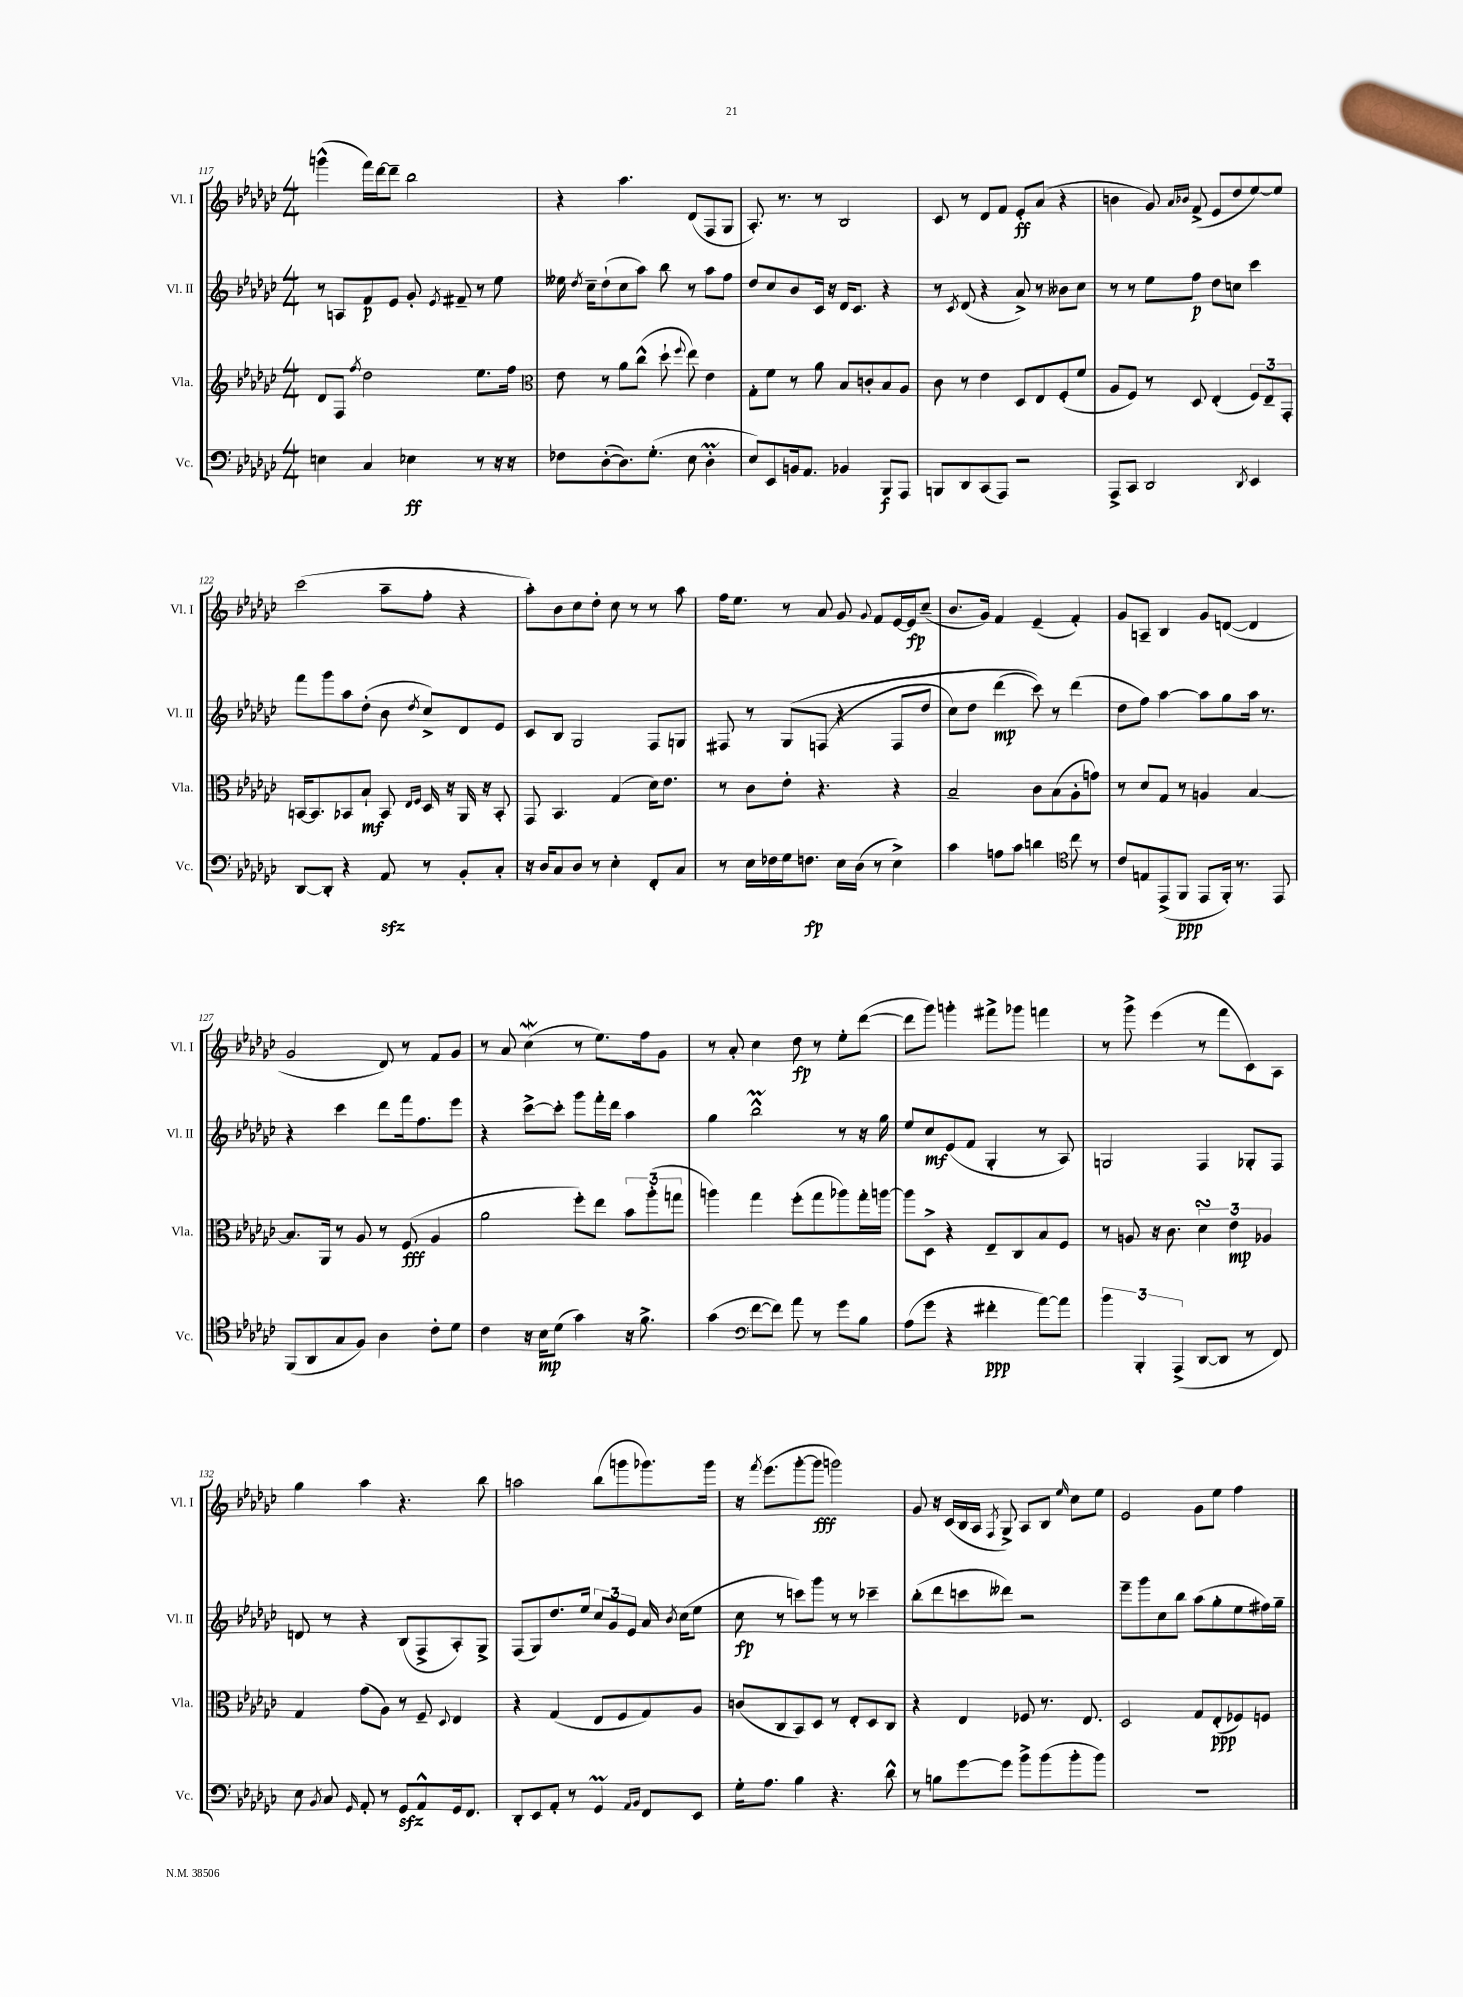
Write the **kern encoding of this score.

**kern	**kern	**kern	**kern
*staff4	*staff3	*staff2	*staff1
*clefF4	*clefG2	*clefG2	*clefG2
*k[b-e-a-d-g-c-]	*k[b-e-a-d-g-c-]	*k[b-e-a-d-g-c-]	*k[b-e-a-d-g-c-]
*M4/4	*M4/4	*M4/4	*M4/4
4E	8d-	8r	(4ggg^^
.	8F	8A	.
.	8qff	.	.
4C-	2dd-	8f	16fff)
.	.	.	[16ddd-
.	.	8e-	8ddd-~]
4E-	.	8g-'	2bb-
.	.	8qe-	.
.	.	8f#~	.
8r	8.ee-	8r	.
16r	.	8ee-	.
16r	16ff	.	.
=	=	=	=
*	*clefC3	*	*
8F-	8e-	16ee--	4r
.	.	8qdd-	.
.	.	16cc-~	.
([8D-'	8r	(8dd-`	.
8.D-])	8a-	8cc-	4.aa-
.	(8cc-^^	8aa-)	.
(8.G-'	.	.	.
.	8dd-`	8bb-	.
.	8qqff	.	.
8E-	8ee-)	8r	(8d-
4D-'	4e-	8aa-	8F
.	.	8ff	8G-
=	=	=	=
8E-)	8G-'	8dd-	8.A-')
8EE-	8f	8cc-	.
.	.	.	8.r
16BB	8r	8b-	.
8.AA-	.	.	.
.	8a-	16c-	8r
.	.	16r	.
4BB-	8B-	16d-	2B-
.	.	8.c-	.
.	8c'	.	.
8BBB-	8B-	4r	.
8AAA-	8A-	.	.
=	=	=	=
8BBB	8c-	8r	8c-
.	.	8qc-	.
8DD-	8r	(8d-	8r
(8CC-	4e-	4r	8d-
8AAA-)	.	.	8f
2r	8D-	8a-^)	8e-'
.	8E-	8r	(8a-
.	(8F'	8b--	4r
.	8f	8cc-	.
=	=	=	=
8AAA-^	8A-	8r	4b
8CC-	8F)	8r	.
2DD-	8r	8ee-	8g-)
.	.	.	16qqa-
.	.	.	16qqb-
.	8D-	8ff	(8f^
.	(4E-'	8dd-	8e-
.	.	8cc	8dd-
8qDD-	.	.	.
4EE-	12F)	4ccc-	[8ee-)
.	12E-~	.	.
.	.	.	8ee-]
.	12GG-'	.	.
=	=	=	=
[8DD-	[16BB	8fff	(2ccc-
.	8.BB]	.	.
8DD-']	.	8ggg-	.
4r	8BB-	8aa-	.
.	8B-`	(8dd-'	.
8AA-	8BB-	8b-	8aa-~
.	16qqE-	.	.
.	16qqF	8qdd-	.
8r	16D-	8cc-^)	8ff'
.	16r	.	.
8BB-'	16AA-	8d-	4r
.	16r	.	.
8C-'	8BB-'	8e-	.
=	=	=	=
16r	8GG-	8c-	8aa-')
16D-	.	.	.
8C-	4.BB-	8B-	8b-
8D-	.	2G-	8cc-
8r	.	.	8dd-'
4E-'	(4G-	.	8cc-
.	.	.	8r
8FF'	16d-)	8F	8r
.	8.e-	.	.
8C-	.	8G	8aa-
=	=	=	=
8r	8r	8F#	16ff
.	.	.	8.ee-
16E-	8c-	8r	.
16F-	.	.	.
16G-	8e-'	&(8G-	8r
8.F	.	.	.
.	4.r	(8F	8a-
16E-	.	4r	8g-
(16D-	.	.	.
.	.	.	8qqg-
8r	.	.	8f
4E-^)	4r	8F	[16e-
.	.	.	16e-]
.	.	8dd-	(8cc-~
=	=	=	=
4c-	2B-~	8cc-)	8.b-
.	.	8dd-	.
.	.	.	16g-)
8A	.	(4ddd-	4f
8c-	.	.	.
4d	8c-	8ccc-)&)	(4e-~
.	(8B-	8r	.
*clefC4	*	*	*
8cc-	8A-'	(4ddd-	4f')
8r	8g)	.	.
=	=	=	=
8c-	8r	8dd-	8g-
8E	8d-	8ff)	8A~
(8EE-^	8G-	[4aa-	4B-
8FF	8r	.	.
8EE-	4A	8aa-]	8g-
16FF')	.	8gg-	([8d
8.r	.	.	.
.	[4B-	16aa-	4d]
.	.	8.r	.
8EE-	.	.	.
=	=	=	=
(8FF	8.B-]	4r	2g-
8AA-	.	.	.
.	16AA-	.	.
8G-	8r	4ccc-	.
8F)	8A-	.	.
4A-	8r	8ddd-	8d-)
.	(8F	16fff	8r
.	.	8.ff	.
8c-'	4A-	.	8f
8d-	.	8eee-	8g-
=	=	=	=
4c-	2a-	4r	8r
.	.	.	8a-
16r	.	[8ccc-^	(4cc-
16B-	.	.	.
(8d-	.	8ccc-']	.
4g-)	8ff')	8ggg-	8r
.	8ee-	16fff'	8.ee-)
.	.	16ddd-	.
16r	12b-	4aa-	.
8.f^	.	.	16ff
.	(12aa-'	.	.
.	.	.	8g-
.	12gg	.	.
=	=	=	=
(4g-	4aa)	4gg-	8r
.	.	.	8a-'
*clefF4	*	*	*
[8f	4gg-	2bb-^^	4cc-
8f])	.	.	.
8a-	(8ff'	.	8dd-
8r	8gg-	.	8r
8g-	8aa-)	8r	8ee-'
8B-	16gg-'	16r	([8ddd-
.	[16aa	16gg-	.
=	=	=	=
(8A-	8aa]	8ee-	8ddd-]
8g-	8D-^	8cc-	8ggg-)
4r	4r	(8e-	4ggg'
.	.	8f	.
4f#'	8E-~	4G-'	8fff#^
.	8C-	.	8ggg-
[8a-)	8B-	8r	4fff
8a-]	8F	8A-)	.
=	=	=	=
6b-	8r	2G	8r
.	8A	.	8ggg-^
6BBB-'	.	.	.
.	16r	.	(4eee-
.	8.c-	.	.
(6AAA-^	.	.	.
[8DD-	6d-	4F	8r
8DD-]	.	.	8fff
.	6e-	.	.
8r	.	8G-'	8c-)
.	6A-	.	.
8FF)	.	8F	8A-
=	=	=	=
8E-	4G-	8d	4gg-
8qBB-	.	.	.
8C-	.	8r	.
16qqGG-	.	.	.
8AA-'	(8g-	4r	4aa-
8r	8A-)	.	.
8GG-	8r	(8B-	4.r
8AA-^^	8F~	8F^	.
.	8qqD-	.	.
16GG-	4E-	8A-')	.
8.FF	.	.	.
.	.	8G-^	8bb-
=	=	=	=
8DD-'	4r	(8F	2aa
8EE-	.	8G-)	.
8AA-'	(4G-	8.dd-	.
8r	.	.	.
.	.	16ee-	.
4GG-	8E-	12cc-	(8bb-
.	.	12g-	.
.	8F	.	8ggg
.	.	12e-	.
16qqAA-	.	.	.
16qqBB-	.	.	.
8FF	8G-)	16a-	8.ggg-)
.	.	8qb-	.
.	.	(16cc-	.
8EE-	8A-	8ee-	.
.	.	.	16ggg-
=	=	=	=
16G-'	(8c	8cc-	16r
.	.	.	8qfff
8.A-	.	.	(8.eee-
.	8C-	8r	.
4B-	8BB-)	8ccc)	[8ggg-'
.	8D-	8ggg-	8ggg-]
4.r	8r	8r	2ggg)
.	8E-'	8r	.
.	8D-	4ccc-~	.
8d-^^	8C-	.	.
=	=	=	=
8r	4r	(8bb-'	8g-
8B	.	8ddd-	16r
.	.	.	(16c-
[8g-	4E-	8ccc	16B-
.	.	.	16A-
.	.	.	8qF
8g-]	.	8ddd--)	8G-^)
8b-^	8F-	2r	8A-
(8b-	8.r	.	8B-
.	.	.	16qqee-
8b-'	.	.	8cc-
.	8.E-	.	.
8b-)	.	.	8ee-
=	=	=	=
1r	2D-	8eee-~	2e-
.	.	8ggg-	.
.	.	8cc-	.
.	.	8bb-	.
.	8G-	(8aa-	8g-
.	(8E-'	8gg-'	8ee-
.	8F-)	8ee-	4ff
.	8F	16ff#)	.
.	.	16gg-~	.
==	==	==	==
*-	*-	*-	*-
